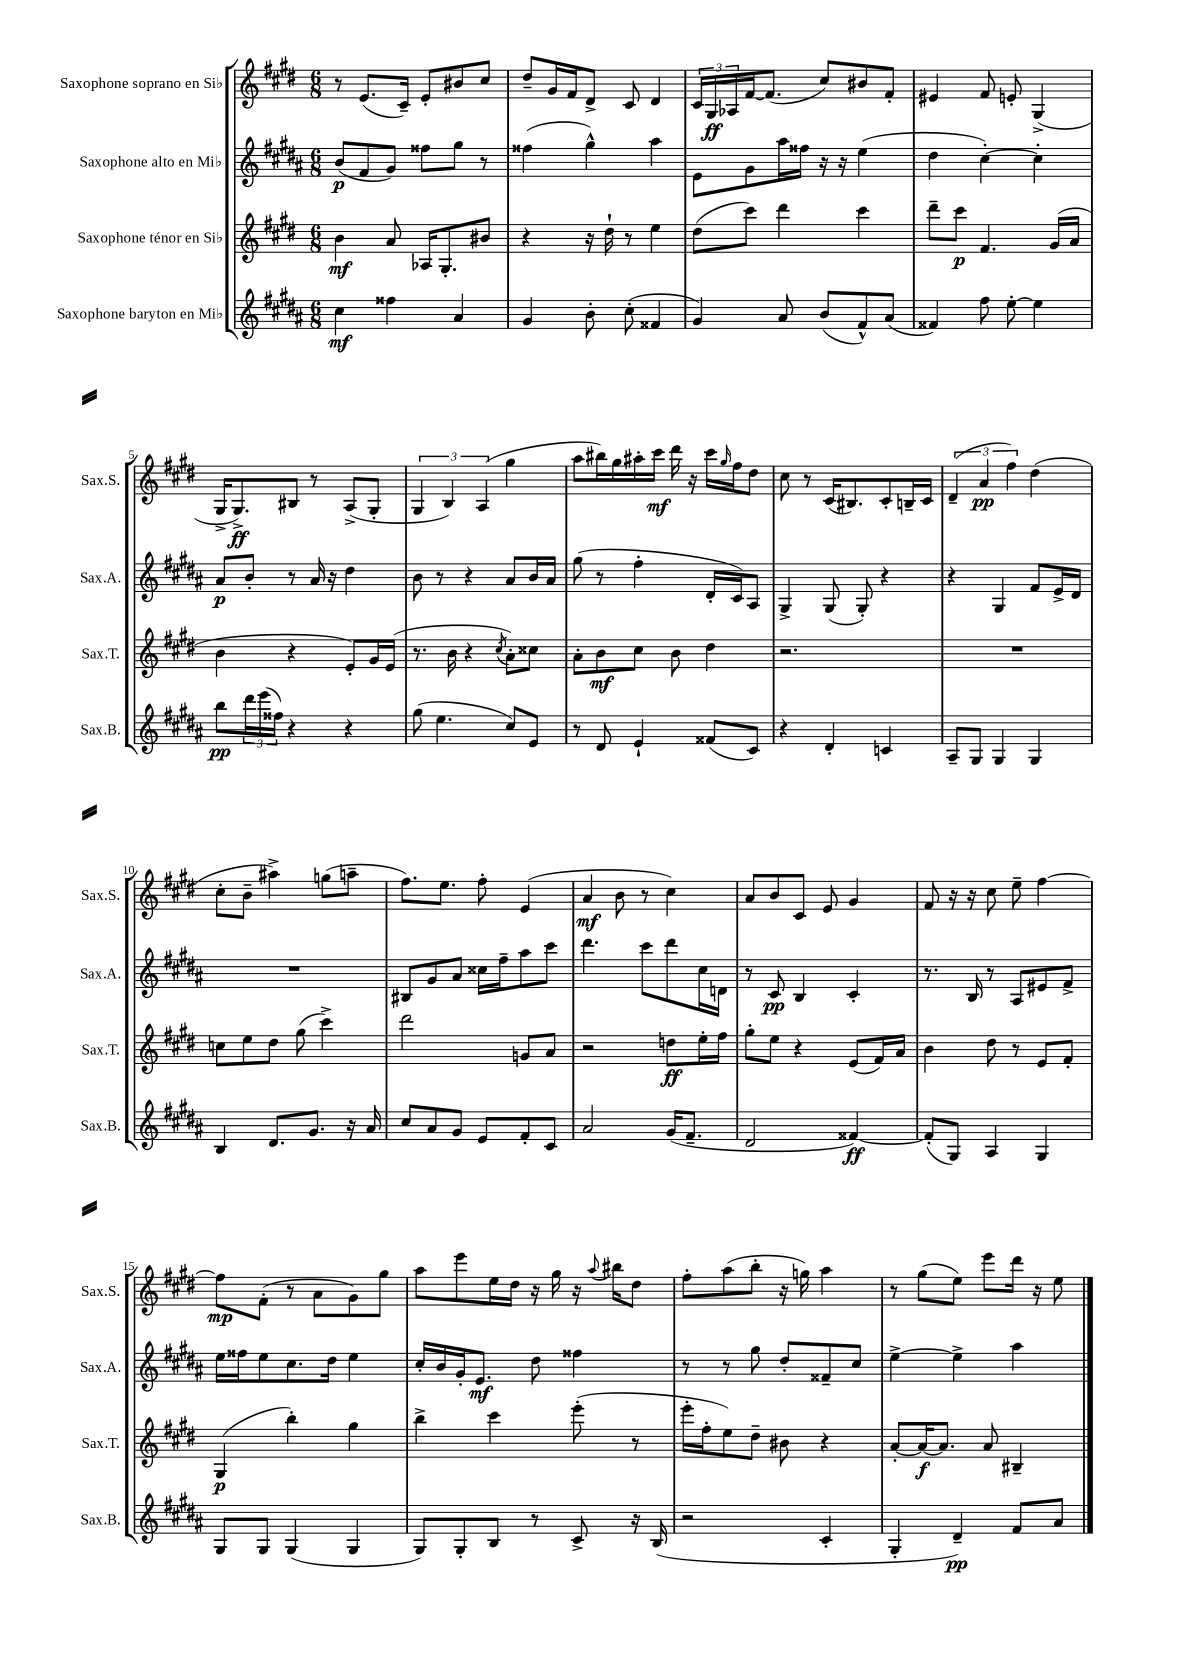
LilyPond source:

<<
\new StaffGroup <<
\new Staff = "s0" \with { instrumentName = "Saxophone soprano en Sib" shortInstrumentName = "Sax.S." } {
    \clef treble \key e \major \numericTimeSignature \time 6/8
    r8 e'8.( cis'16--) e'8-. bis'8 cis''8 |
    dis''8-- gis'16 fis'16 dis'8-> cis'8 dis'4 |
    \tuplet 3/2 { cis'16 gis16\ff aes16 } fis'16~ fis'8.( cis''8) bis'8 fis'8-. |
    eis'4 fis'8 e'8-. gis4->( |
    gis16-> gis8.->\ff) bis8 r8 a8->( gis8-. |
    \tuplet 3/2 { gis4 b4) a4( } gis''4 |
    a''8 bis''16) gis''16 ais''16-. cis'''16\mf dis'''16 r16 cis'''16 \grace { gis''16 } fis''16 dis''8 |
    cis''8 r8 cis'16( bis8.) cis'8-. b16-- cis'16 |
    \tuplet 3/2 { dis'4--( a'4\pp fis''4) } dis''4( |
    cis''8-. b'8-- ais''4->) g''8( a''8-- |
    fis''8.) e''8. fis''8-. e'4( |
    a'4\mf b'8 r8 cis''4) |
    a'8 b'8 cis'8 e'8 gis'4 |
    fis'8 r16 r16 cis''8 e''8-- fis''4~ |
    fis''8\mp fis'8-.( r8 a'8 gis'8) gis''8 |
    a''8 e'''8 e''16 dis''16 r16 gis''16 r16 \appoggiatura { a''8 } bis''16 dis''8 |
    fis''8-. a''8( b''8-. r16 g''16) a''4 |
    r8 gis''8( e''8) e'''8 dis'''16 r16 e''8 \bar "|." |
}
\new Staff = "s1" \with { instrumentName = "Saxophone alto en Mib" shortInstrumentName = "Sax.A." } {
    \clef treble \key b \major \numericTimeSignature \time 6/8
    b'8\p( fis'8 gis'8) fisis''8 gis''8 r8 |
    fisis''4( gis''4-^) ais''4 |
    e'8 gis'8 ais''16 fisis''16 r16 r16 e''4( |
    dis''4 cis''4~-.) cis''4-. |
    ais'8\p b'8-. r8 ais'16 r16 dis''4 |
    b'8 r8 r4 ais'8 b'16 ais'16 |
    gis''8( r8 fis''4-. dis'16-. cis'16) ais8 |
    gis4-> gis8( gis8-.) r4 |
    r4 gis4 fis'8 e'16-> dis'16 |
    R2. |
    bis8 gis'8 ais'8 cisis''16 fis''16-- ais''8 cis'''8 |
    dis'''4. cis'''8 dis'''8 cis''16 d'16 |
    r8 cis'8\pp b4 cis'4-. |
    r8. b16 r8 ais8 eis'8 fis'8-> |
    e''16 fisis''16 e''8 cis''8. dis''16 e''4 |
    cis''16-. b'16 gis'16-. e'8.\mf dis''8 fisis''4 |
    r8 r8 gis''8 dis''8-. fisis'8-- cis''8 |
    e''4~-> e''4-> ais''4 \bar "|." |
}
\new Staff = "s2" \with { instrumentName = "Saxophone ténor en Sib" shortInstrumentName = "Sax.T." } {
    \clef treble \key e \major \numericTimeSignature \time 6/8
    b'4\mf a'8 aes16 gis8.-. bis'8 |
    r4 r16 dis''16-! r8 e''4 |
    dis''8( cis'''8) dis'''4 cis'''4 |
    dis'''8-- cis'''8\p fis'4. gis'16( a'16 |
    b'4 r4 e'8-.) gis'16 e'16( |
    r8. b'16 r4 \acciaccatura { cis''8 } a'8-.) cisis''8 |
    a'8-. b'8\mf cis''8 b'8 dis''4 |
    r2. |
    R2. |
    c''8 e''8 dis''8 gis''8( cis'''4->) |
    dis'''2 g'8 a'8 |
    r2 d''8\ff e''16-. fis''16 |
    gis''8-. e''8 r4 e'8( fis'16) a'16 |
    b'4 dis''8 r8 e'8 fis'8-. |
    gis4\p( b''4-.) gis''4 |
    b''4-> cis'''4 e'''8-.( r8 |
    e'''16-. fis''16-. e''8) dis''8-- bis'8 r4 |
    a'8~-. a'16~\f a'8. a'8 bis4-- \bar "|." |
}
\new Staff = "s3" \with { instrumentName = "Saxophone baryton en Mib" shortInstrumentName = "Sax.B." } {
    \clef treble \key b \major \numericTimeSignature \time 6/8
    cis''4\mf fisis''4 ais'4 |
    gis'4 b'8-. cis''8-.( fisis'4 |
    gis'4) ais'8 b'8( fis'8-^) ais'8( |
    fisis'4) fis''8 e''8~-. e''4 |
    b''8\pp \tuplet 3/2 { dis'''16 e'''16( fisis''16) } r4 r4 |
    gis''8( e''4. cis''8) e'8 |
    r8 dis'8 e'4-! fisis'8( cis'8) |
    r4 dis'4-. c'4 |
    ais8-- gis8 gis4 gis4 |
    b4 dis'8. gis'8. r16 ais'16 |
    cis''8 ais'8 gis'8 e'8 fis'8-. cis'8 |
    ais'2 gis'16( fis'8.-- |
    dis'2 fisis'4~\ff) |
    fisis'8-.( gis8) ais4 gis4 |
    gis8 gis8 gis4( gis4 |
    gis8) gis8-. b8 r8 cis'8-> r16 b16( |
    r2 cis'4-. |
    gis4-. dis'4--\pp) fis'8 ais'8 \bar "|." |
}
>>
>>
